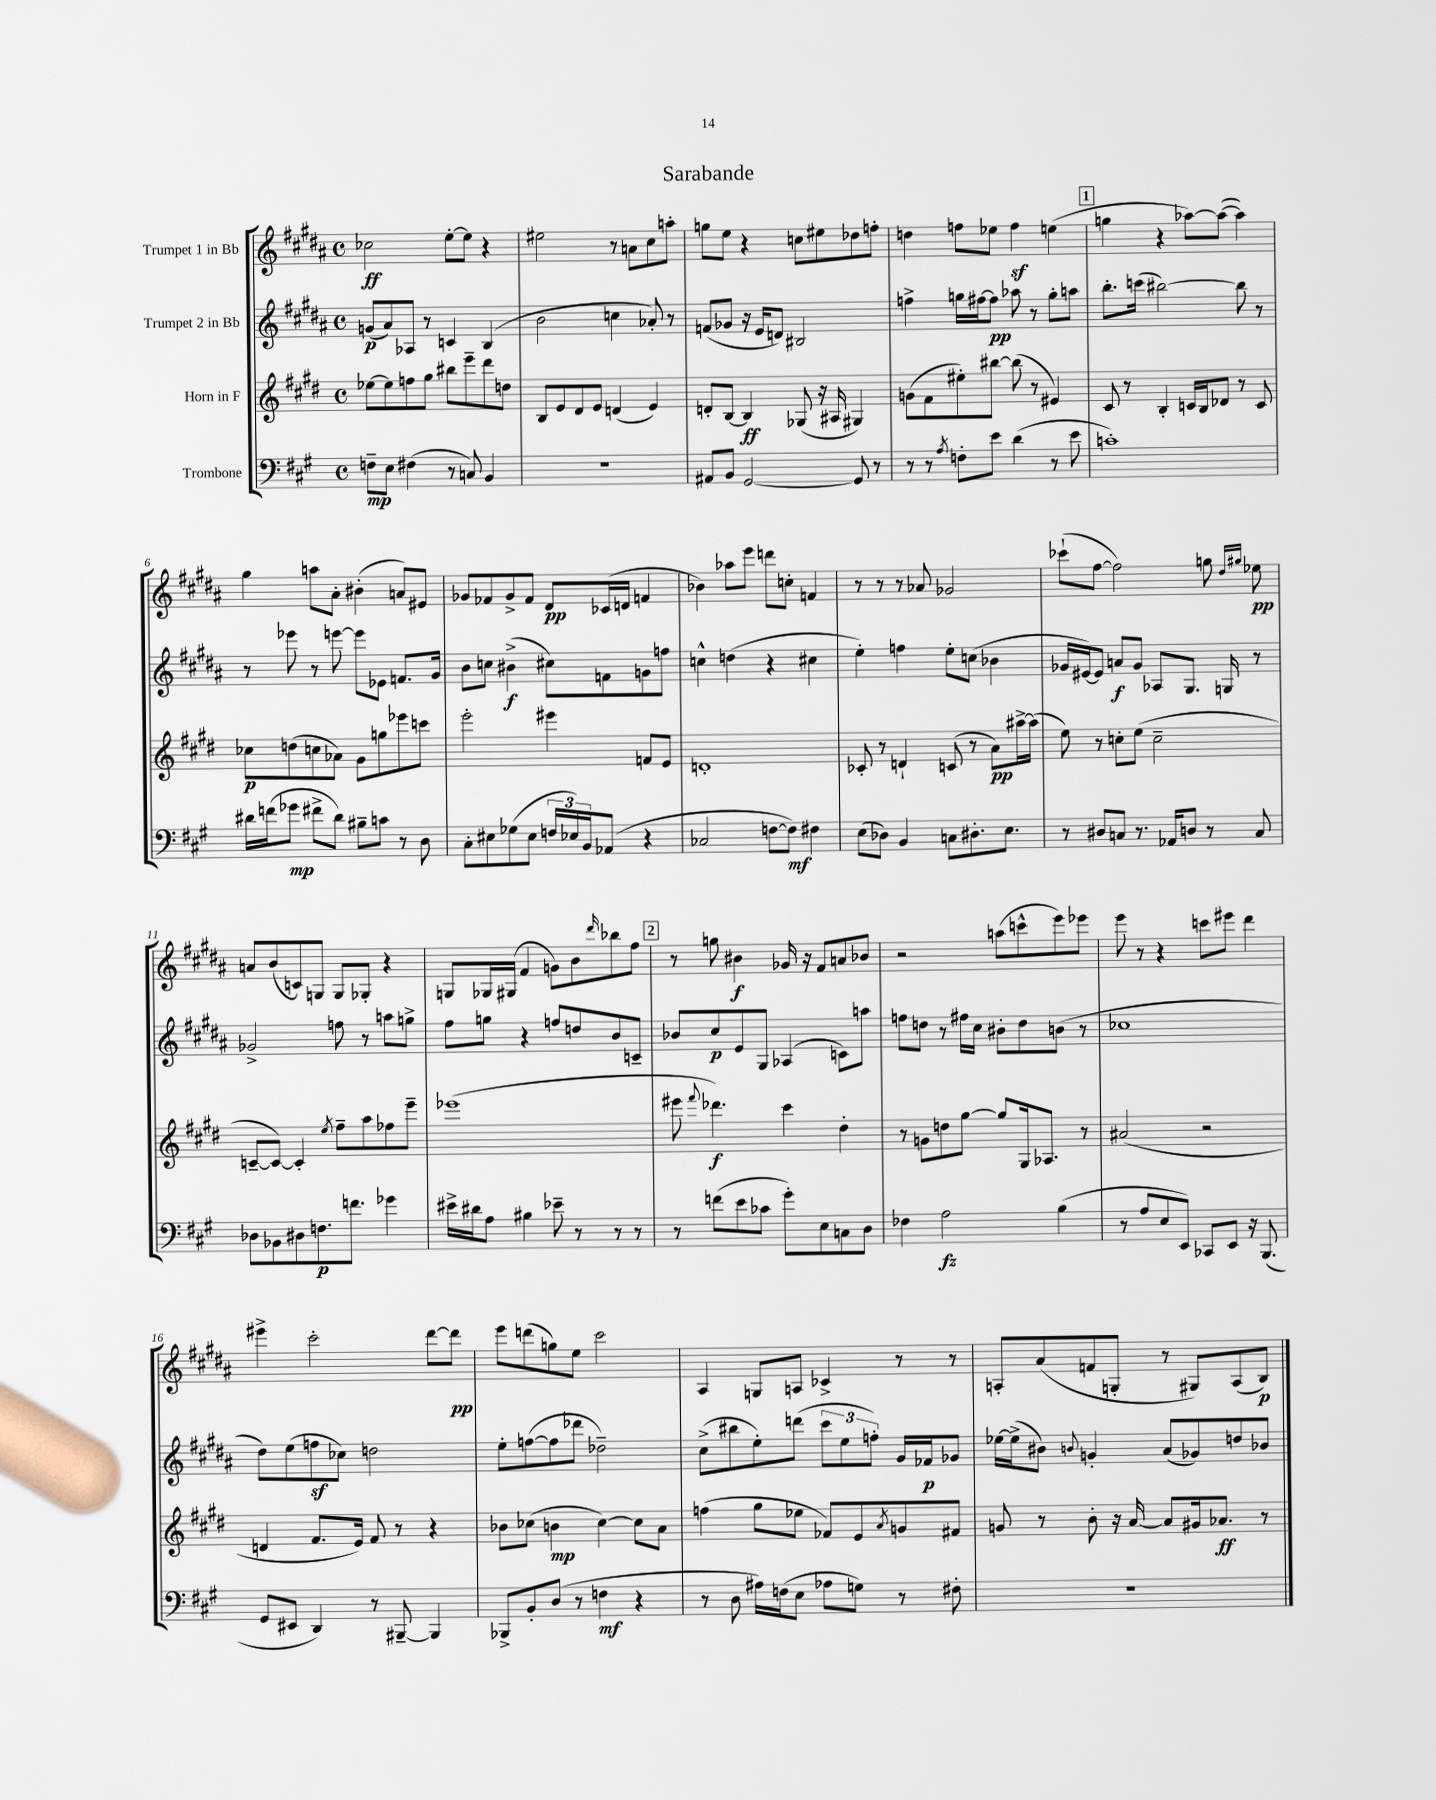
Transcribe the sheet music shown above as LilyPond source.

\header { title = "Sarabande" }
<<
\new StaffGroup <<
\new Staff = "s0" \with { instrumentName = "Trumpet 1 in Bb" } {
    \clef treble \key b \major \defaultTimeSignature \time 4/4
    ces''2\ff e''8~-. e''8 r4 |
    eis''2 r8 a'8 cis''8 a''8-. |
    g''8 e''8 r4 c''8 eis''8 des''8 f''8-. |
    d''4 f''8 ees''8 f''4\sf e''4( |
    \mark \markup { \box "1" } g''4 r4 aes''8~) aes''8~( aes''4) |
    gis''4 a''8 ais'8-. bis'4-.( a'8) eis'8 |
    ges'8 fes'8 ges'8-> fes'8 dis'8\pp ces'16( d'16 f'4 |
    bes'4) aes''8 e'''8 d'''8 c''8-. f'4 |
    r8 r8 r8 aes'8 ges'2 |
    ces'''8-!( fis''8~ fis''2) g''8 \grace { dis''16 gis''16 } ees''8\pp |
    a'8 b'8( c'8) g8 g8 ges8-. r4 |
    g8 ges16 gis16( fis'4 g'8) b'8 \grace { dis'''16 } bes''8 fis''8 |
    \mark \markup { \box "2" } r8 g''8 bis'4\f ges'16 r16 fis'8 a'8 bes'8 |
    r2 a''8( c'''8-^ e'''8) ees'''8 |
    e'''8 r8 r4 c'''8 eis'''8 dis'''4 |
    eis'''4-> cis'''2-. dis'''8~ dis'''8\pp |
    e'''8 d'''8( g''8) e''8 cis'''2 |
    ais4 g8 a8 ces'4-> r8 r8 |
    a8-. ais'8( f'8 g8-. r8 gis8) a8( b8\p) \bar "|." |
}
\new Staff = "s1" \with { instrumentName = "Trumpet 2 in Bb" } {
    \clef treble \key b \major \defaultTimeSignature \time 4/4
    g'8\p( ais'8) aes8 r8 c'4 b4( |
    b'2 c''4 aes'8-.) r8 |
    f'8( ges'8 r16 e'16 d'8) bis2 |
    f''4-> g''16 fis''16~ fis''8\pp aes''8 r8 g''8-. a''8 |
    \mark \markup { \box "1" } b''8.-. c'''16( bis''2~) bis''8 r8 |
    r8 ees'''8 r8 e'''8~ e'''8 ees'8 f'8. gis'16 |
    b'8 c''8 bis'4->\f( cis''8) f'8 g'8 f''8 |
    c''4-^ d''4( r4 cis''4 |
    e''4-.) f''4 e''8-. c''8( bes'4 |
    ges'16 eis'16~) eis'8 a'8\f ges'8 aes8 gis8. g16 r8 |
    ges'2-> f''8 r8 a''8 g''8-> |
    fis''8 g''8 r4 f''8 d''8 b'8 c'8-- |
    \mark \markup { \box "2" } bes'8 cis''8\p e'8 gis8 aes4( c'8) a''8 |
    f''8 d''8 r8 fis''16 cis''16 bis'8-. d''8 b'8( r8 |
    ces''1 |
    dis''8) e''8( f''8\sf ces''8) d''2 |
    e''8-. f''8~( f''8 des'''8 des''2--) |
    cis''8->( bis''8 e''8-.) d'''8( \tuplet 3/2 { cis'''8 e''8 f''8-.) } gis'16 fes'16\p ges'8 |
    ees''16~ ees''16->( bis'8) \appoggiatura { b'8 } g'4-. ais'8( ges'8) d''8 bes'8 \bar "|." |
}
\new Staff = "s2" \with { instrumentName = "Horn in F" } {
    \clef treble \key e \major \defaultTimeSignature \time 4/4
    ees''8~ ees''8 f''8 gis''8 bis''8 e'''8-- dis'''8 d''8 |
    b8 e'8 dis'8 e'8 d'4( e'4) |
    d'8-. b8~ b4\ff ges8( r16 ais16 gis4) |
    g'8( fis'8 eis''8-.) bis''8~ bis''8( r8 eis'4) |
    \mark \markup { \box "1" } cis'8 r8 b4-. c'16 b16 des'8 r8 c'8 |
    ces''8\p d''8( c''8 aes'8) gis'8 g''8 ees'''8 c'''8 |
    e'''2-. eis'''4 f'8 e'8 |
    d'1-. |
    ces'8-. r8 d'4-! c'8( r8 a'8\pp) ais''16~-> ais''16( |
    e''8) r8 c''8-. e''8( c''2-- |
    c'8~-- c'8~) c'4-. \acciaccatura { e''8 } fis''8-- a''8 fes''8 e'''8-- |
    ees'''1( |
    \mark \markup { \box "2" } eis'''8 \appoggiatura { fis'''8 } des'''4.\f) cis'''4 dis''4-. |
    r8 g'8 d''8 gis''8~ gis''8 gis16 aes8. r8 |
    ais'2( r2 |
    d'4 fis'8. e'16) fis'8 r8 r4 |
    bes'8 ces''8( b'4\mp ces''4~) ces''8 a'8 |
    f''4( gis''8 ees''8 fes'8) e'8 \acciaccatura { a'8 } g'8 fis'8 |
    g'8 r8 b'8-. r16 a'16~ a'8 gis'16 aes'8.\ff r8 \bar "|." |
}
\new Staff = "s3" \with { instrumentName = "Trombone" } {
    \clef bass \key a \major \defaultTimeSignature \time 4/4
    f8--\mp e8 fis4( r8 c8) b,4 |
    R1 |
    ais,8 b,8 gis,2~ gis,8 r8 |
    r8 r8 \acciaccatura { a8 } f8-. e'8 d'4( r8 e'8 |
    \mark \markup { \box "1" } c'1-.) |
    dis'16 f'16( ges'8\mp fis'8-> dis'8) bis8-- c'8 r8 d8 |
    cis8-. eis8 ges8( eis8 \tuplet 3/2 { f16 ees16) b,16 } aes,8( r4 |
    ces2 f8~ f8\mf) fis4 |
    e8( des8) b,4 c8 dis8.-. e8. |
    r8 dis8 c8 r8. aes,16 d8 r8 c8 |
    des8 bes,8 dis8 f8.\p f'8. ges'4 |
    eis'16-> dis'16 a8 bis4 ees'8-- r8 r8 r8 |
    \mark \markup { \box "2" } r8 f'8( e'8 ces'8 gis'8-.) e8 c8 d8 |
    fes4 a2\fz b4( |
    r8 a8 e8 e,8) ces,8 e,8 r16 b,,8.( |
    gis,8 eis,8 d,4) r8 bis,,8~-- bis,,4 |
    bes,,8-> b,8-. d8( r8 f4\mf r4 |
    r8 d8 ais16) f16( e8 aes8 g8) r8 fis8-. |
    R1 \bar "|." |
}
>>
>>
